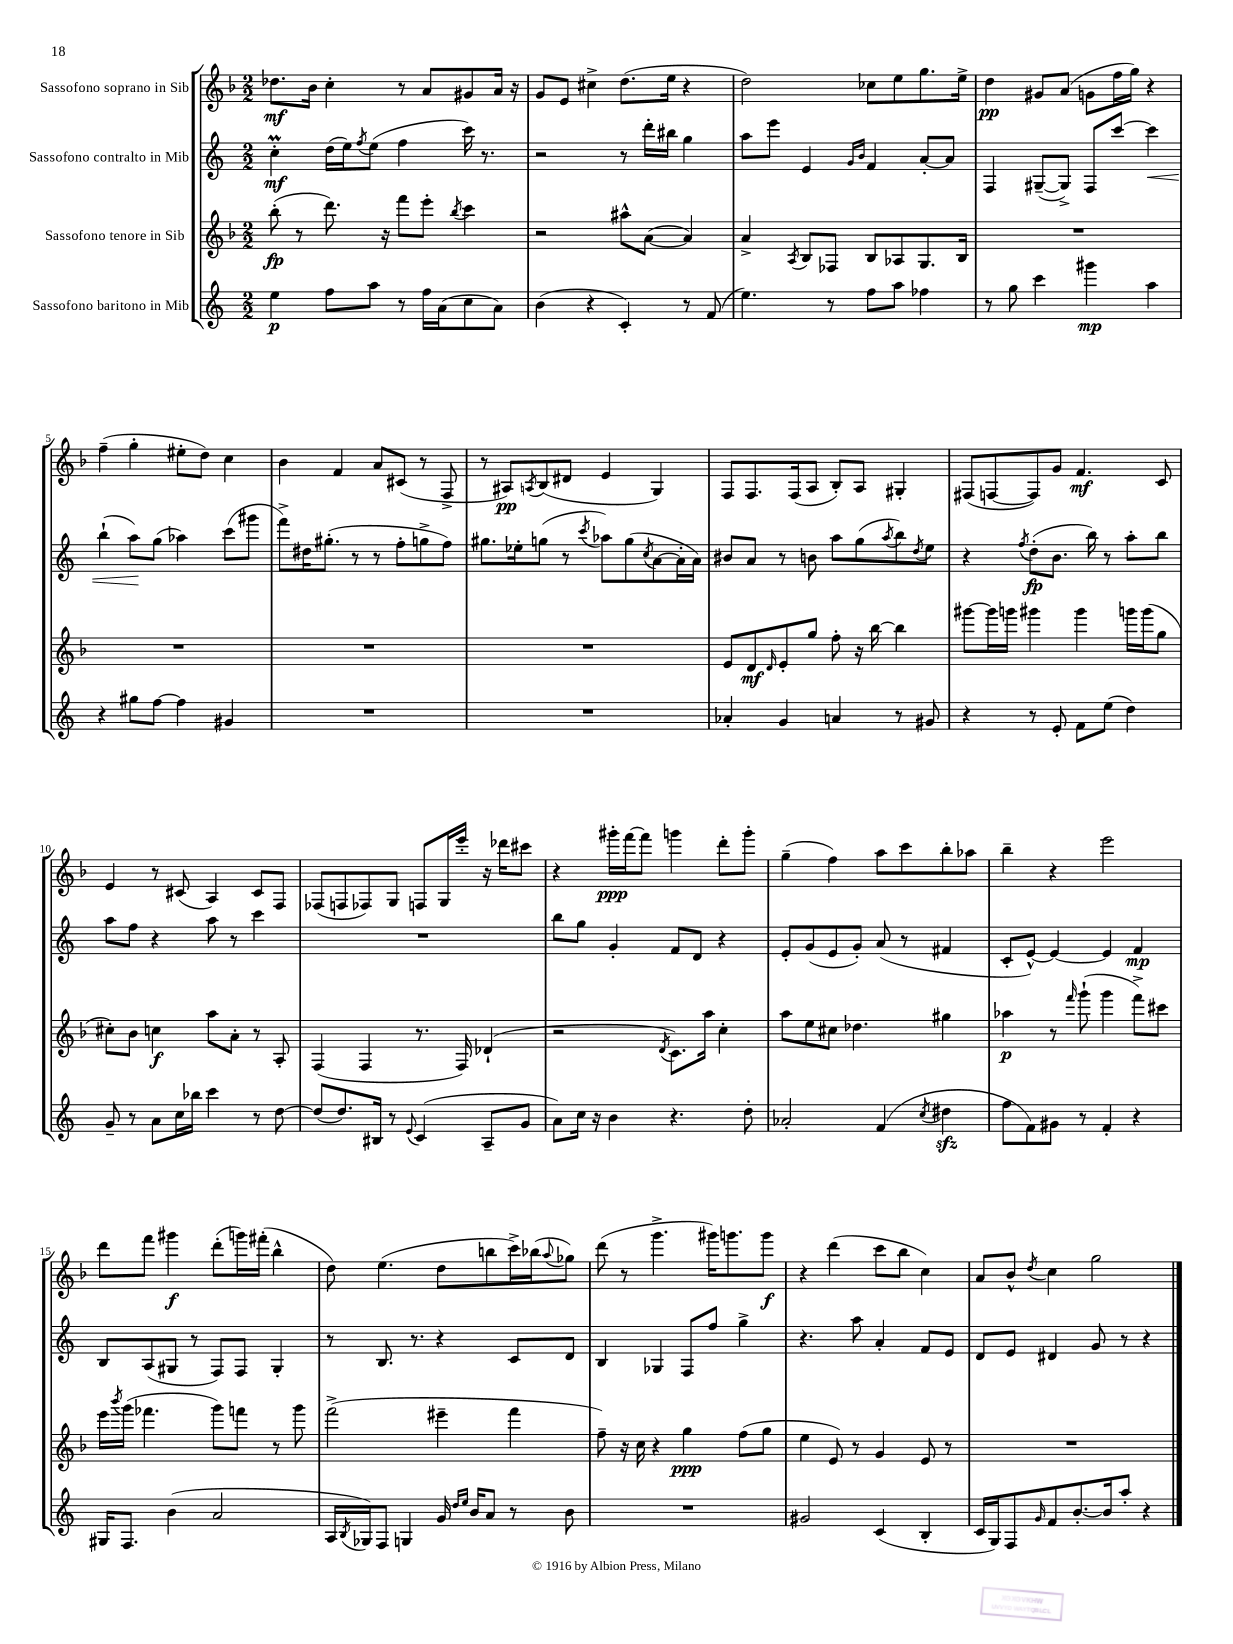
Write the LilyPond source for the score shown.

<<
\new StaffGroup <<
\new Staff = "s0" \with { instrumentName = "Sassofono soprano in Sib" } {
    \clef treble \key f \major \numericTimeSignature \time 2/2
    des''8.\mf bes'16 c''4-. r8 a'8 gis'8 a'16 r16 |
    g'8 e'8 cis''4-> d''8.( e''16 r4 |
    d''2) ces''8 e''8 g''8. e''16-> |
    d''4\pp gis'8 a'8( g'8 f''16 g''16) r4 |
    f''4--( g''4-. eis''8-. d''8) c''4 |
    bes'4 f'4 a'8 cis'8( r8 f8-> |
    r8 ais8\pp) \acciaccatura { a8 } bes8( dis'8 e'4 g4) |
    f8 f8. f16( a8 bes8-.) a8 gis4-. |
    fis8( f8~ f8) g'8 f'4.\mf c'8 |
    e'4 r8 cis'8( a4) cis'8 f8 |
    fes8( f8 fes8) g8 f8 g16 e'''16-. r16 des'''16 cis'''8 |
    r4 gis'''16-.\ppp f'''16~ f'''8 g'''4 d'''8-. g'''8-. |
    g''4--( f''4) a''8 c'''8 bes''8-. aes''8 |
    bes''4-- r4 e'''2 |
    d'''8 f'''8 gis'''4\f d'''8-.( g'''16) fis'''16-.( bes''4-^ |
    d''8) e''4.( d''8 b''8 c'''16->) bes''16( \appoggiatura { a''8 } ges''8) |
    d'''8( r8 g'''4.-> gis'''16) g'''8. g'''8\f |
    r4 d'''4( c'''8 bes''8 c''4) |
    a'8 bes'8-^ \acciaccatura { d''8 } c''4 g''2 \bar "|." |
}
\new Staff = "s1" \with { instrumentName = "Sassofono contralto in Mib" } {
    \clef treble \key c \major \numericTimeSignature \time 2/2
    c''4-.\prall\mf d''16( e''16) \acciaccatura { f''8 } e''8( f''4 c'''16) r8. |
    r2 r8 d'''16-. bis''16 g''4 |
    a''8 e'''8 e'4 \grace { g'16 b'16 } f'4 a'8~-. a'8 |
    f4 gis8~--( gis8->) f8 c'''8~ c'''4\< |
    b''4-!( a''8\!) g''8( aes''4) c'''8( gis'''8 |
    f'''8->) dis''16 gis''8.-.( r8 r8 f''8-. g''8-> f''8) |
    gis''8. ees''16-. g''8( r8 \acciaccatura { c'''8 } aes''8) g''8( \acciaccatura { c''8 } a'8~ a'16-. a'16) |
    bis'8 a'8 r8 b'8 a''8 g''8( \acciaccatura { a''8 } b''8) \acciaccatura { d''8 } e''8 |
    r4 \acciaccatura { f''8 } d''8-.\fp( b'8. b''16) r8 a''8-. b''8 |
    a''8 f''8 r4 a''8 r8 c'''4 |
    R1 |
    b''8 g''8 g'4-. f'8 d'8 r4 |
    e'8-. g'8( e'8 g'8-.) a'8( r8 fis'4 |
    c'8-. e'8~-^) e'4~ e'4 f'4\mp |
    b8 a8( gis8 r8 f8) f8 gis4-. |
    r8 b8. r8. r4 c'8 d'8 |
    b4 ges4 f8 f''8 g''4-> |
    r4. a''8 a'4-. f'8 e'8 |
    d'8 e'8 dis'4 g'8 r8 r4 \bar "|." |
}
\new Staff = "s2" \with { instrumentName = "Sassofono tenore in Sib" } {
    \clef treble \key f \major \numericTimeSignature \time 2/2
    bes''8-.\fp( r8 d'''8.) r16 f'''8 e'''8-. \acciaccatura { bes''8 } c'''4 |
    r2 ais''8-^ a'8~( a'4) |
    a'4-> \acciaccatura { a8 } bes8 fes8 bes8 aes8 g8. bes16 |
    R1 |
    R1 |
    R1 |
    R1 |
    e'8 d'8\mf \grace { d'16 } e'8-. g''8 f''8-. r16 bes''16~ bes''4 |
    gis'''8~ gis'''16 g'''16 gis'''4 gis'''4 g'''16 g'''16( g''8 |
    cis''8-.) bes'8 c''4\f a''8 a'8-. r8 a8-. |
    f4( f4 r8. f16) des'4-!( |
    r2 \acciaccatura { d'8 } c'8.) a''16 c''4-. |
    a''8 e''8 cis''8 des''4. gis''4 |
    aes''4\p r8 \grace { f'''16 } g'''8-!( g'''4 f'''8->) cis'''8 |
    e'''16 \acciaccatura { bes'''8 } g'''16( fes'''4. g'''8) f'''8 r8 g'''8 |
    f'''2->( eis'''4-- f'''4 |
    f''8--) r16 c''16 r4 g''4\ppp f''8( g''8 |
    e''4 e'8) r8 g'4 e'8 r8 |
    R1 \bar "|." |
}
\new Staff = "s3" \with { instrumentName = "Sassofono baritono in Mib" } {
    \clef treble \key c \major \numericTimeSignature \time 2/2
    e''4\p f''8 a''8 r8 f''16 a'16( c''8 a'8) |
    b'4( r4 c'4-.) r8 f'8( |
    e''4.) r8 f''8 a''8 fes''4 |
    r8 g''8 c'''4 gis'''4\mp a''4 |
    r4 gis''8 f''8~ f''4 gis'4 |
    R1 |
    R1 |
    aes'4-. g'4 a'4 r8 gis'8 |
    r4 r8 e'8-. f'8 e''8( d''4) |
    g'8-- r8 a'8 c''16 bes''16 c'''4 r8 d''8~ |
    d''8( d''8.) bis16 r8 \appoggiatura { e'8 } c'4( a8-- g'8 |
    a'8) c''16 r16 b'4 r4. d''8-. |
    aes'2-. f'4( \acciaccatura { c''8 } dis''4\sfz |
    f''8 f'8) gis'8 r8 f'4-. r4 |
    gis16 f8. b'4( a'2 |
    a16 \acciaccatura { b8 } ges16) f8 g4 g'16 \grace { d''16 e''16 } b'16 a'8 r8 b'8 |
    R1 |
    gis'2 c'4( b4-. |
    c'16 g16) f8 \grace { g'16 } f'8 b'8.~-. b'16 a''8-. r4 \bar "|." |
}
>>
>>
